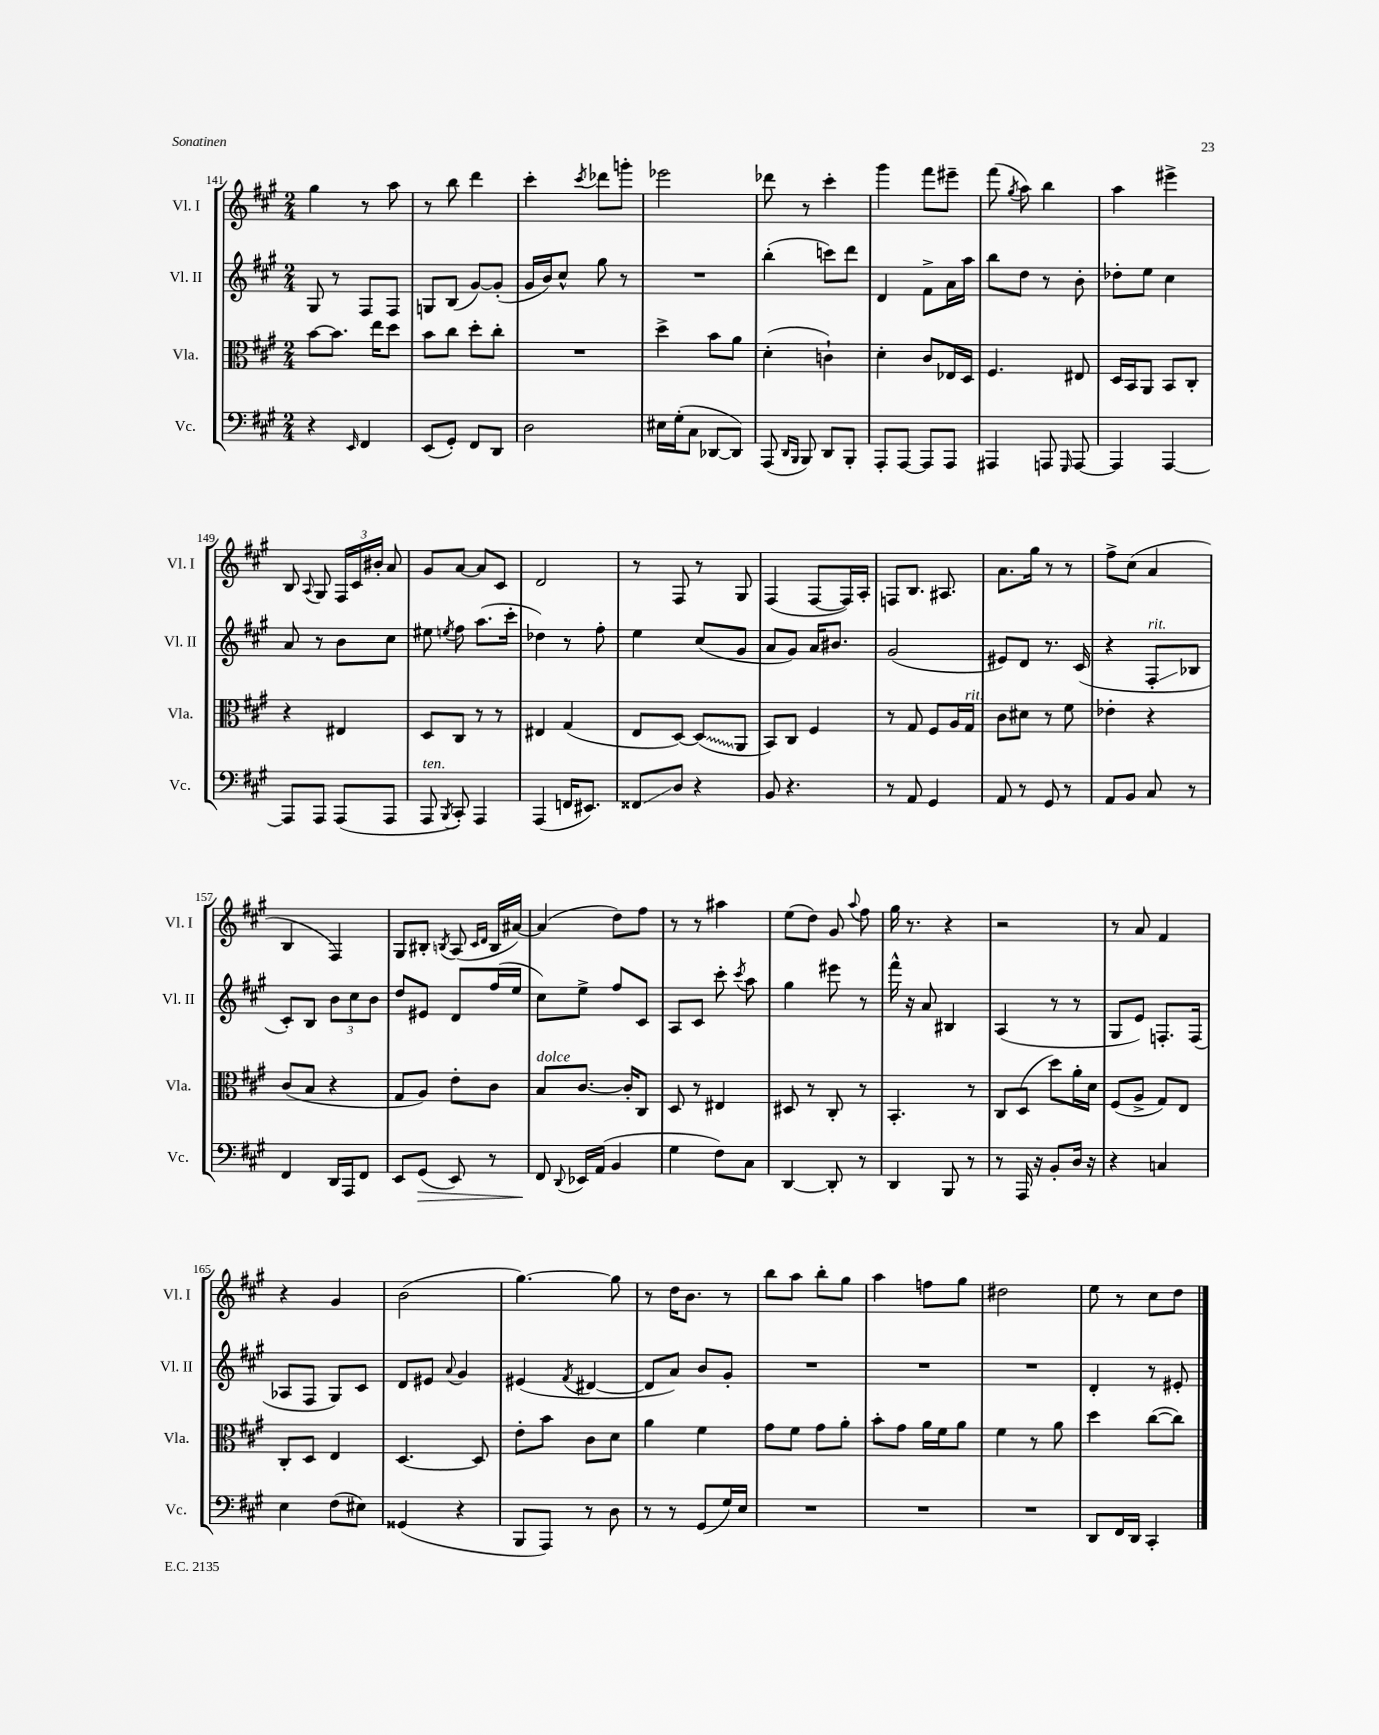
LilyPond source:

<<
\new StaffGroup <<
\new Staff = "s0" \with { instrumentName = "Vl. I" shortInstrumentName = "Vl. I" } {
    \clef treble \key a \major \numericTimeSignature \time 2/4
    \autoBeamOff gis''4 r8 a''8 |
    r8 b''8 d'''4 |
    cis'''4-. \acciaccatura { cis'''8 } des'''8[ g'''8]-. |
    ees'''2 |
    des'''8 r8 cis'''4-. |
    gis'''4 fis'''8[ eis'''8]-- |
    fis'''8( \acciaccatura { gis''8 } a''8) b''4 |
    a''4 eis'''4-> |
    b8 \appoggiatura { a8 } gis8 \tuplet 3/2 { fis16[ cis'16 bis'16]-. } a'8 |
    gis'8[ a'8]~ a'8[ cis'8] |
    d'2 |
    r8 fis8 r8 gis8 |
    fis4( fis8[~ fis16) a16]-. |
    f8[ b8.] ais8. |
    a'8.[ gis''16] r8 r8 |
    fis''8[-> cis''8]( a'4 |
    b4 fis4) |
    gis8[ bis8]-. \acciaccatura { b8 } a8( \grace { cis'16[ d'16] } b16[ ais'16]~) |
    ais'4( d''8[) fis''8] |
    r8 r8 ais''4 |
    e''8[( d''8]) gis'8 \appoggiatura { a''8 } fis''8 |
    gis''16 r8. r4 |
    r2 |
    r8 a'8 fis'4 |
    r4 gis'4 |
    b'2( |
    gis''4.~) gis''8 |
    r8 d''16[ b'8.] r8 |
    b''8[ a''8] b''8[-. gis''8] |
    a''4 f''8[ gis''8] |
    dis''2 |
    e''8 r8 cis''8[ d''8] \bar "|." |
}
\new Staff = "s1" \with { instrumentName = "Vl. II" shortInstrumentName = "Vl. II" } {
    \clef treble \key a \major \numericTimeSignature \time 2/4
    \autoBeamOff gis8 r8 fis8[ fis8] |
    g8[ b8]( gis'8[~) gis'8]-.( |
    gis'16[ b'16) cis''8]-^ gis''8 r8 |
    R2 |
    b''4-.( c'''8[) d'''8] |
    d'4 fis'8[-> a'16 a''16] |
    b''8[ d''8] r8 b'8-. |
    des''8[-. e''8] cis''4 |
    a'8 r8 b'8[ cis''8] |
    eis''8 \acciaccatura { e''8 } fis''8 a''8.[( cis'''16]-. |
    des''4) r8 fis''8-. |
    e''4 cis''8[( gis'8] |
    a'8[ gis'8]) a'16[ bis'8.] |
    gis'2( |
    eis'8[) d'8] r8. cis'16( |
    r4 fis8[-.\glissando^\markup { \italic "rit." } bes8] |
    cis'8[-.) b8] \tuplet 3/2 { b'8[ cis''8 b'8] } |
    d''8[ eis'8] d'8[ fis''16( e''16] |
    cis''8[) e''8]-> fis''8[ cis'8] |
    a8[ cis'8] cis'''8-. \acciaccatura { cis'''8 } a''8 |
    gis''4 eis'''8 r8 |
    fis'''16-^ r16 a'8 bis4 |
    a4( r8 r8 |
    gis8[ e'8]) f8.[-. f16]( |
    aes8[ fis8] gis8[) cis'8] |
    d'8[ eis'8] \appoggiatura { a'8 } gis'4 |
    eis'4( \acciaccatura { fis'8 } dis'4~ |
    dis'8[ a'8]) b'8[ gis'8]-. |
    R2 |
    R2 |
    R2 |
    d'4-. r8 eis'8-. \bar "|." |
}
\new Staff = "s2" \with { instrumentName = "Vla." shortInstrumentName = "Vla." } {
    \clef alto \key a \major \numericTimeSignature \time 2/4
    \autoBeamOff b'8[~ b'8.] e''16[ d''8] |
    b'8[ cis''8] d''8[-. cis''8]-. |
    R2 |
    d''4-> b'8[ a'8] |
    d'4-.( c'4-!) |
    d'4-. cis'8[ ees16 d16] |
    fis4. eis8 |
    d16[ b,16 a,8] b,8[ cis8]-. |
    r4 eis4 |
    d8[ cis8] r8 r8 |
    eis4 gis4( |
    e8[ d8]~) \once \override Glissando.style = #'zigzag d8[\glissando( a,8] |
    b,8[) cis8] fis4 |
    r8 gis8 fis8[ a16 gis16]^\markup { \italic "rit." } |
    cis'8[ dis'8] r8 fis'8 |
    ees'4-. r4 |
    cis'8[( b8] r4 |
    gis8[ a8]) e'8[-. cis'8] |
    b8[^\markup { \italic "dolce" } cis'8.]~ cis'16[-. cis8] |
    d8 r8 eis4 |
    dis8 r8 cis8-. r8 |
    b,4.-. r8 |
    cis8[ d8]( d''8[) a'16-. d'16] |
    fis8[( a8]-> gis8[) e8] |
    cis8[-. d8] e4 |
    d4.~ d8 |
    e'8[-. b'8] cis'8[ d'8] |
    a'4 fis'4 |
    gis'8[ fis'8] gis'8[ a'8]-. |
    b'8[-. gis'8] a'16[ fis'16 a'8] |
    fis'4 r8 a'8 |
    d''4 cis''8[~( cis''8]) \bar "|." |
}
\new Staff = "s3" \with { instrumentName = "Vc." shortInstrumentName = "Vc." } {
    \clef bass \key a \major \numericTimeSignature \time 2/4
    \autoBeamOff r4 \grace { e,16 } fis,4 |
    e,8[( gis,8]-.) fis,8[ d,8] |
    d2 |
    eis16[ gis16-.( cis8] des,8[~ des,8]) |
    a,,8( \grace { d,16[ b,,16] } b,,8) d,8[ b,,8]-. |
    a,,8[-. a,,8]~ a,,8[ a,,8] |
    ais,,4 a,,8 \grace { gis,,16 } a,,8~ |
    a,,4 a,,4~ |
    a,,8[ a,,8] a,,8[( a,,8] |
    a,,8^\markup { \italic "ten." } \acciaccatura { b,,8 } cis,8-.) a,,4 |
    a,,4( f,16[ eis,8.]) |
    fisis,8[\glissando d8] r4 |
    b,8 r4. |
    r8 a,8 gis,4 |
    a,8 r8 gis,8 r8 |
    a,8[ b,8] cis8 r8 |
    fis,4 d,16[ a,,16 fis,8] |
    e,8[ gis,8]\>( e,8) r8 |
    fis,8\! \appoggiatura { d,8 } ees,16[ a,16]( b,4 |
    gis4 fis8[) cis8] |
    d,4~ d,8-. r8 |
    d,4 b,,8 r8 |
    r8 a,,16 r16 b,8[-. d16] r16 |
    r4 c4 |
    e4 fis8[( eis8]) |
    gisis,4( r4 |
    b,,8[ a,,8]) r8 d8 |
    r8 r8 gis,8[( gis16) e16] |
    R2 |
    R2 |
    R2 |
    d,8[ fis,16 d,16] cis,4-. \bar "|." |
}
>>
>>
\layout { \context { \Score currentBarNumber = #141 } }
